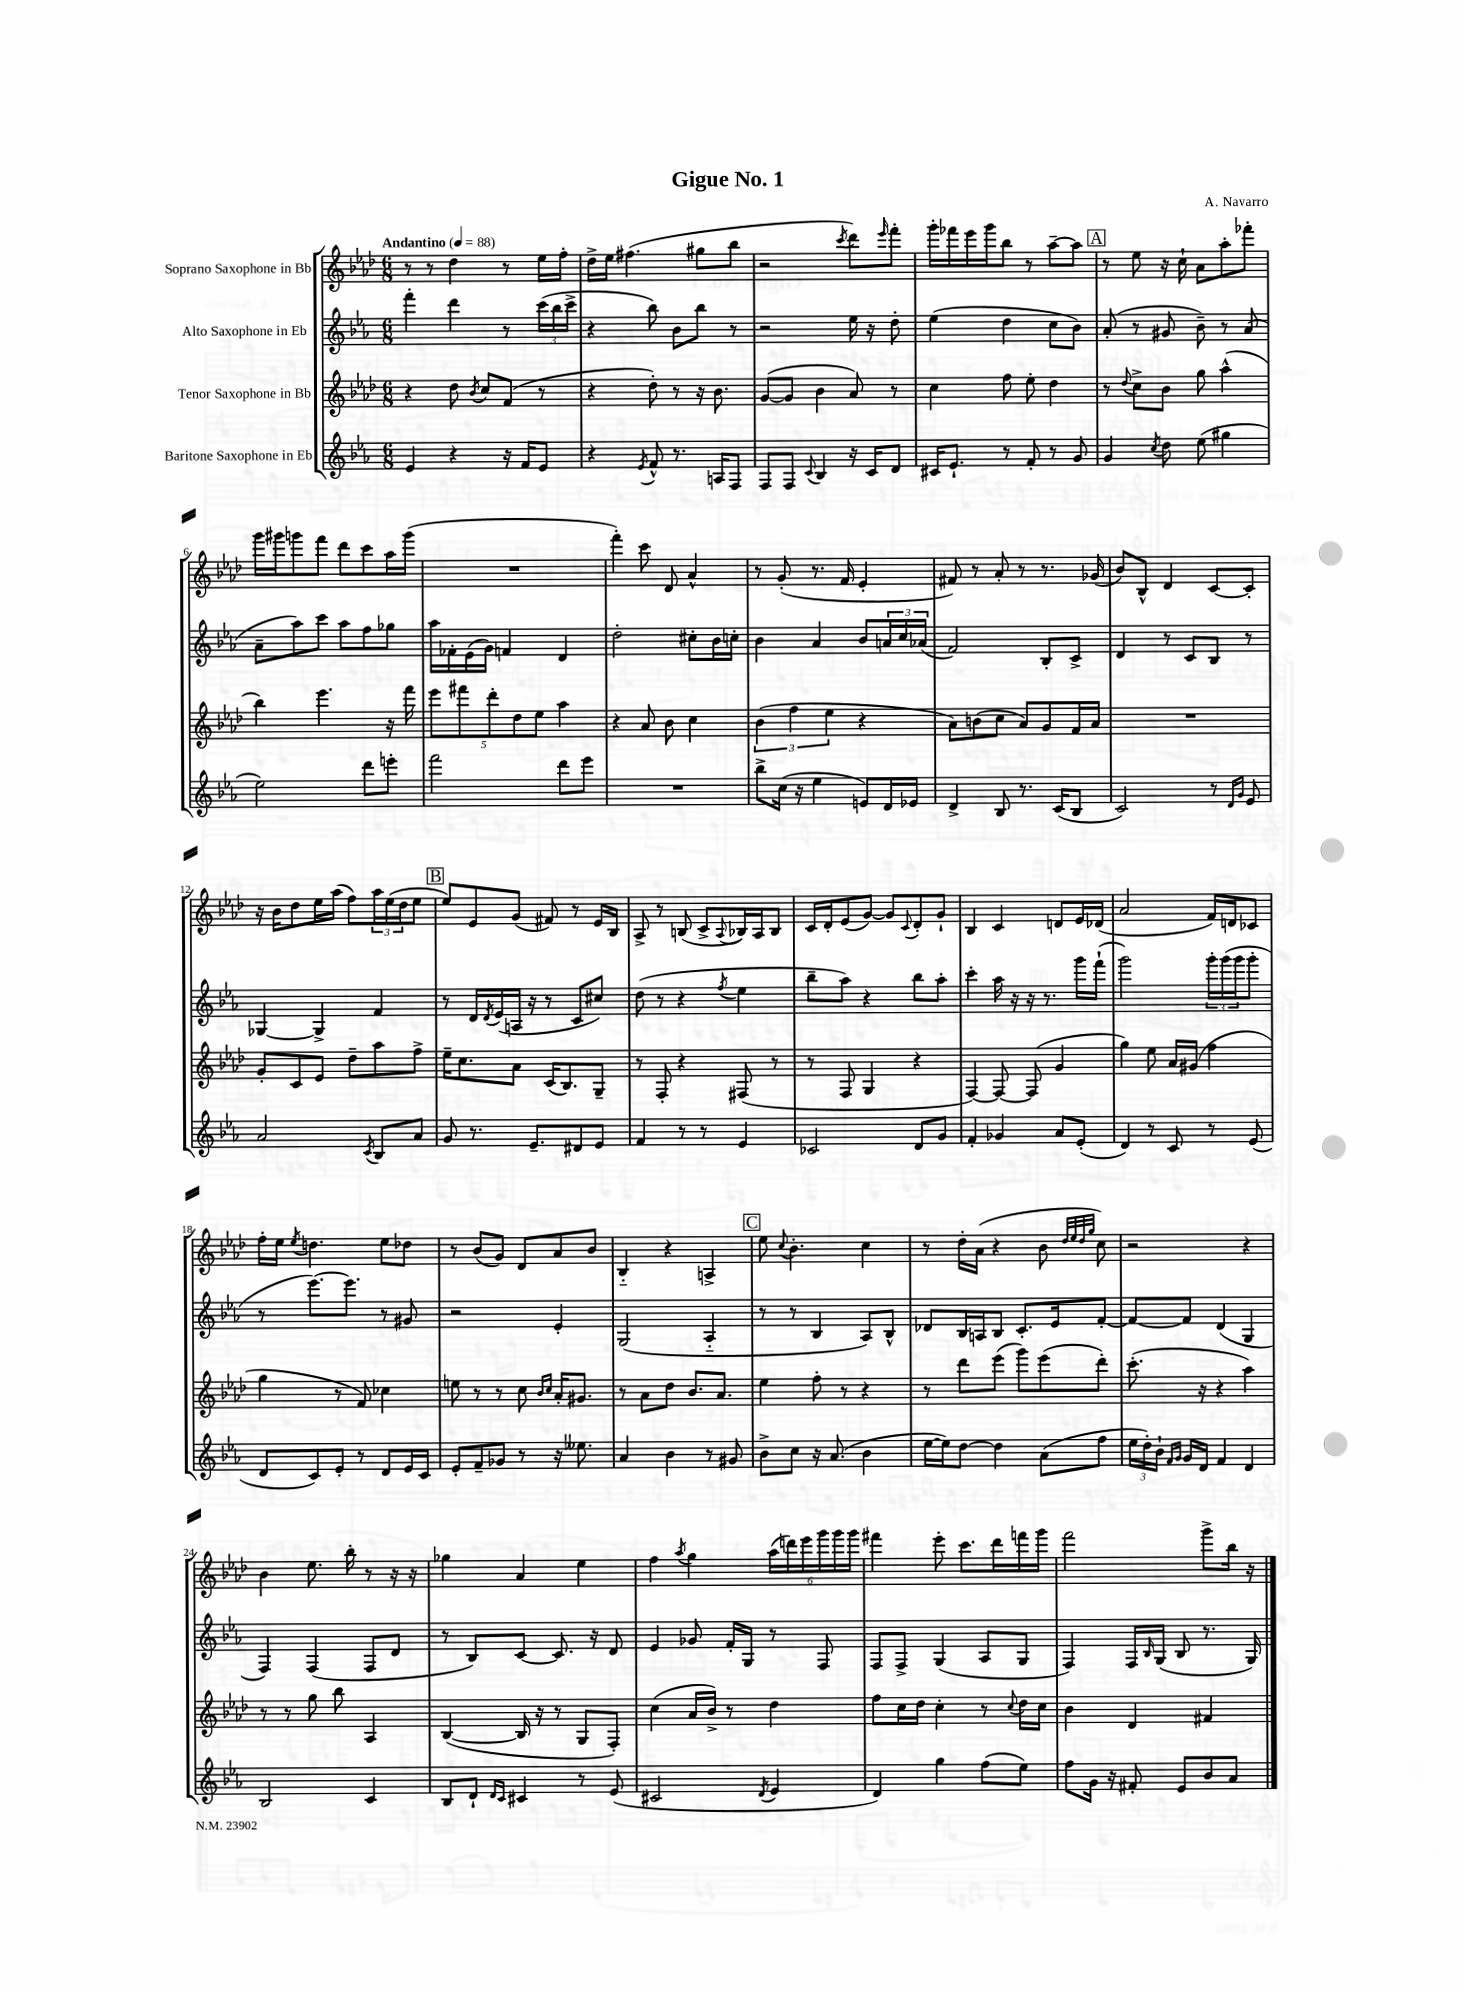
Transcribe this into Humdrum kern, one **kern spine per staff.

**kern	**kern	**kern	**kern
*part4	*part3	*part2	*part1
*staff4	*staff3	*staff2	*staff1
*I"Baritone Saxophone in Eb	*I"Tenor Saxophone in Bb	*I"Alto Saxophone in Eb	*I"Soprano Saxophone in Bb
*clefG2	*clefG2	*clefG2	*clefG2
*k[b-e-a-]	*k[b-e-a-d-]	*k[b-e-a-]	*k[b-e-a-d-]
*M6/8	*M6/8	*M6/8	*M6/8
*MM88	*MM88	*MM88	*MM88
=1	=1	=1	=1
!	!	!	!LO:TX:a:B:t=Andantino
4e-/	4r	4fff'\	8r
.	.	.	8r
4r	8dd-\	4ddd\	4dd-\
.	8qb-/	.	.
.	8cc/L	.	.
16r	(8f/J	8r	8r
16f/KL	.	.	.
8e-/J	8r	(24ccc\LL	16ee-\LL
.	.	24bb-\	.
.	.	.	16ff'\JJ
.	.	24ccc^\JJ	.
=2	=2	=2	=2
4r	4r	4r	16dd-^\LL
.	.	.	16ee-\JJ
.	.	.	(4.ff#X\
8qe-/	.	.	.
8f^^/	8dd-'\)	8bb-\)	.
8.r	8r	8b-\L	.
.	16r	8bb-\J	8gg#X\L
16An/KL	8.b-\	.	.
8F/J	.	8r	8bb-\J
=3	=3	=3	=3
8F/L	([8g/L	2r	2r
8F/J	8g/J]	.	.
8qqc/	.	.	.
4B-/	4b-\	.	.
.	.	.	8qccc/
16r	8a-/)	16ee-\	8ddd-\L)
16c/KL	.	16r	.
.	.	.	16qqeee-/
8d/J	8r	8dd'\	8fff'\J
=4	=4	=4	=4
16c#X/KL	4cc\	(4ee-\	16ggg'\LL
8.e-`/J	.	.	16fff-X\
.	.	.	16eee-\
.	.	.	16ggg\J
8r	8ff\	4dd\	8bb-\J
8f'/	8ee-'\	.	8r
8r	4dd-\	8cc\L	[8aa-~\L
8g/	.	8b-\J)	8aa-\J]
!!LO:REH:place=s1:t=A
=5	=5	=5	=5
4g/	8r	(8a-'/	8r
.	8qqdd-/	.	.
.	8cc^\L	8r	8ee-\
8qcc/	.	.	.
8dd\	8b-\J	8g#X/	16r
.	.	.	16cc`\
(8ee-\	8gg\	8b-~\)	8a-\L
4gg#X\	(4aa-^^\	8r	8aa-'\
.	.	(8a-/	8fff-X'\J
!!LO:LB:g=z
=6	=6	=6	=6
2ee-\)	4bb-\)	8a-~\L	16ggg\LL
.	.	.	16ggg#X\J
.	.	8aa-\)	8gggn\
.	4.eee-\	8ccc\J	8fff\J
.	.	8aa-\L	8ddd-\L
8ddd\L	.	8ff\	8ccc\
8eeen'\J	16r	8gg-X\J	16aa-\L
.	16fff\	.	(16ggg\JJ
=7	=7	=7	=7
2fff\	10eee-\L	16aa-\LL	2.r
.	.	16f-X'\	.
.	10fff#X\	.	.
.	.	(16e-\	.
.	.	16g\JJ)	.
.	10ddd-'\	.	.
.	.	4fn/	.
.	10dd-\	.	.
.	10ee-\J	.	.
8ddd\L	4aa-\	4d/	.
8eee-\J	.	.	.
=8	=8	=8	=8
2.r	4r	2dd'\	4fff'\)
.	8a-/	.	8ccc\
.	8b-\	.	8d-/
.	4cc\	8cc#X'\L	4a-^^/
.	.	16b-\L	.
.	.	16ccn'\JJ	.
=9	=9	=9	=9
8bb-^\L	(6b-\	4b-\	8r
(16cc\Jk	.	.	(8g'/
.	6ff\	.	.
16r	.	.	.
4ee-\	.	4a-/	8.r
.	6ee-\	.	.
.	.	.	16f/
8en/L)	4r	8b-/L	4e-'/
16d/L	.	24an/L	.
.	.	24cc/	.
16e-X/JJ	.	.	.
.	.	(24a-X/JJ	.
=10	=10	=10	=10
4d^/	8a-\L)	2f/)	8f#X/)
.	(8bn\	.	8r
8B-/	8cc\J	.	8a-'/
8.r	8a-/L)	.	8r
.	8g/	8B-'/L	8.r
(16c/KL	.	.	.
8B-/J	16f/L	8c^/J	.
.	16a-/JJ	.	(16g-X/
=11	=11	=11	=11
2c/)	2.r	4d/	8b-/L)
.	.	.	8B-^^/J
.	.	8r	4d-/
.	.	8c/L	.
8r	.	8B-/J	[8c/L
16qqd/LL	.	.	.
16qqg/JJ	.	.	.
8e-/	.	8r	8c'/J]
!!LO:LB:g=z
=12	=12	=12	=12
2a-/	8g'/L	[4G-X/	16r
.	.	.	16b-\KL
.	8c/	.	8dd-\
.	8e-/J	4G-^/]	16ee-\L
.	.	.	(16aa-\JJ
.	8dd-~\L	.	8ff\L)
8qc/	.	.	.
8B-/L	8aa-\	4f/	24aa-\L
.	.	.	(24ee-\
.	.	.	24dd-\J
8a-/J	8ff^\J	.	8ee-\J
!!LO:REH:place=s1:t=B
=13	=13	=13	=13
8g/	16ee-~\KL	8r	8ee-/L)
.	8.cc\	.	.
8.r	.	16d/LL	8e-/
.	.	8qd/	.
.	.	(16e-/	.
.	8a-\J	16An/JJ	(8g/J
8.e-~/L	.	16r	.
.	(16c/KL	8r	8f#X/)
.	8.B-/)	.	.
8d#X/	.	8c/L	8r
8e-/J	8G~/J	8cc#X/J)	16e-/LL
.	.	.	16B-/JJ
=14	=14	=14	=14
4f/	8r	(8dd\	8A-^/
.	8F'/	8r	8r
8r	4r	4r	(8Bn/
8r	.	.	8c^/L
.	.	8qff/	8qqA-/
4e-/	(8F#X/	4ee-\	16B-X/L)
.	.	.	16A-/J
.	8r	.	8B-/J
=15	=15	=15	=15
2c-X/	8r	8bb-~\L	16c/LL
.	.	.	16d-'/J
.	8F/	8aa-\J)	(8e-/
.	4G/	4r	[8g/J)
.	.	.	8g/L]
.	.	.	8qqc/
8d/L	4r	8bb-\L	8d-'/
8g/J	.	8aa-'\J	8g`/J
=16	=16	=16	=16
4f'/	[4F/)	4ccc'\	4B-/
4g-X/	8F/_	16aa-\	4c/
.	.	16r	.
.	(8F/]	16r	.
.	.	8.r	.
8a-/L	4g/	.	8dn/L
(8e-'/J	.	16ggg\LL	16e-/L
.	.	(16fff`\JJ	(16d-X/JJ
=17	=17	=17	=17
4d/)	4gg\)	2ggg\)	2a-/
8r	8ee-\	.	.
8c/	16a-/LL	.	.
.	(16g#X/JJ	.	.
8r	4ff\	24ggg'\LL	16f/LL)
.	.	(24ggg\	.
.	.	.	16dn/J
.	.	24ggg\J	.
(8e-/	.	8ggg'\J	8c-X/J
!!LO:LB:g=z
=18	=18	=18	=18
8d/L	4gg\	8r	16ff'\LL
.	.	.	16ee-\JJ
.	.	.	8qee-/
8c/)	.	[8.eee-\L)	4.ddn\
8e-'/J	8r	.	.
.	.	8.eee-\J]	.
8r	8f/)	.	.
8d/L	4cc-X\	8r	8ee-\L
16e-/L	.	8g#X/	8dd-X\J
16c/JJ	.	.	.
=19	=19	=19	=19
8e-'/L	8een\	2r	8r
8f~/	8r	.	(8b-/L
8g-X/J	8r	.	8g/J)
8r	8cc\	.	8d-/L
.	16qqb-/LL	.	.
.	16qqcc/JJ	.	.
16r	16a-'/KL	4e-'/	8a-/
8.ee--X\	8.g#X/J	.	.
.	.	.	8b-/J
=20	=20	=20	=20
4a-/	8r	(2G/	4B-/
.	8a-\L	.	.
4b-\	8dd-\J	.	4r
.	8.b-/L	.	.
8r	.	4A-/	4An^/
.	8.a-/J	.	.
8g#X/	.	.	.
!!LO:REH:place=s1:t=C
=21	=21	=21	=21
8b-^\L	4ee-\	8r	8ee-\
.	.	.	8qqcc/
8cc\J	.	8r	4.b-'\
16r	8ff'\	4B-/	.
(8.a-/	.	.	.
.	8r	.	.
4b-\	4r	8A-/L)	4cc\
.	.	8B-^^/J	.
=22	=22	=22	=22
[16ee-\LL	8r	8d-X/L	8r
16ee-\J])	.	.	.
[8dd\J	8ddd-\L	16B-/L	16dd-'\LL
.	.	16An/J	(16a-\JJ
4dd\]	(8eee-\J	8B-/J	4r
.	8ggg\L)	8.c'/L	.
(8a-\L	(8eee-\	.	8b-\
.	.	16e-/k	.
.	.	.	32qqdd-/LLL
.	.	.	32qqee-/
.	.	.	32qqdd-/
.	.	.	32qqgg/JJJ
8ff\J	8ddd-'\J)	[8f'/J	8cc\)
=23	=23	=23	=23
24ee-\LL	(8.ccc'\	8f/L_	2r
24dd'\)	.	.	.
24b-`\JJ	.	.	.
16qqf/LL	.	.	.
16qqg/JJ	.	.	.
16g/LL	.	8f/J]	.
16d/JJ	16r	.	.
4f/	4r	(4d/	.
4d/	4aa-\)	4G/	4r
!!LO:LB:g=z
=24	=24	=24	=24
2B-/	8r	4F/)	4b-\
.	8r	.	.
.	8gg\	(4F/	8.ee-\
.	8bb-\	.	.
.	.	.	16bb-'\
4c/	4A-/	8F/L	8r
.	.	8d/J	16r
.	.	.	16r
=25	=25	=25	=25
8B-/L	([4B-/	8r	4gg-X\
8d`/J	.	8B-/L)	.
16qqd/LL	.	.	.
16qqc/JJ	.	.	.
4c#X/	16B-/]	[8c/J	4a-/
.	16r	.	.
.	8r	8.c/]	.
8r	8G/L	.	4ee-\
.	.	16r	.
(8e-/	8F'/J)	8d/	.
=26	=26	=26	=26
2c#X/	(4cc\	4e-/	4ff\
.	.	.	8qaa-/
.	16a-/LL	8g-X/	4gg\
.	16b-^/JJ)	.	.
.	8r	16f'/LL	.
.	.	16G/JJ	.
8qd/	.	.	.
4e-/	4dd-\	8r	(24aa-\LL
.	.	.	24dddn\)
.	.	.	24eee-\
.	.	8F/	24ggg\
.	.	.	24ggg\
.	.	.	24ggg\JJ
=27	=27	=27	=27
4d/)	8ff\L	8F/L	4fff#X\
.	16cc\L	8F^/J	.
.	16dd-\JJ	.	.
4gg\	4cc'\	(4G/	8eee-'\
.	.	.	8.ccc\L
(8ff\L	8r	8A-/L	.
.	.	.	16ddd-\L
.	8qqcc/	.	.
8ee-\J)	16dd-\LL	8G/J	16fffn\
.	16cc\JJ	.	16ggg\JJ
=28	=28	=28	=28
8ff\L	4b-\	4F/)	2fff\
16g\Jk	.	.	.
16r	.	.	.
8f#X'/	4d-/	16F/LL	.
.	.	16qqB-/	.
.	.	(16G/JJ	.
8e-/L	.	8B-/	.
8b-/	4f#X/	8.r	8ggg^\L
8a-/J	.	.	16bb-\Jk
.	.	16G/)	16r
==	==	==	==
*-	*-	*-	*-
